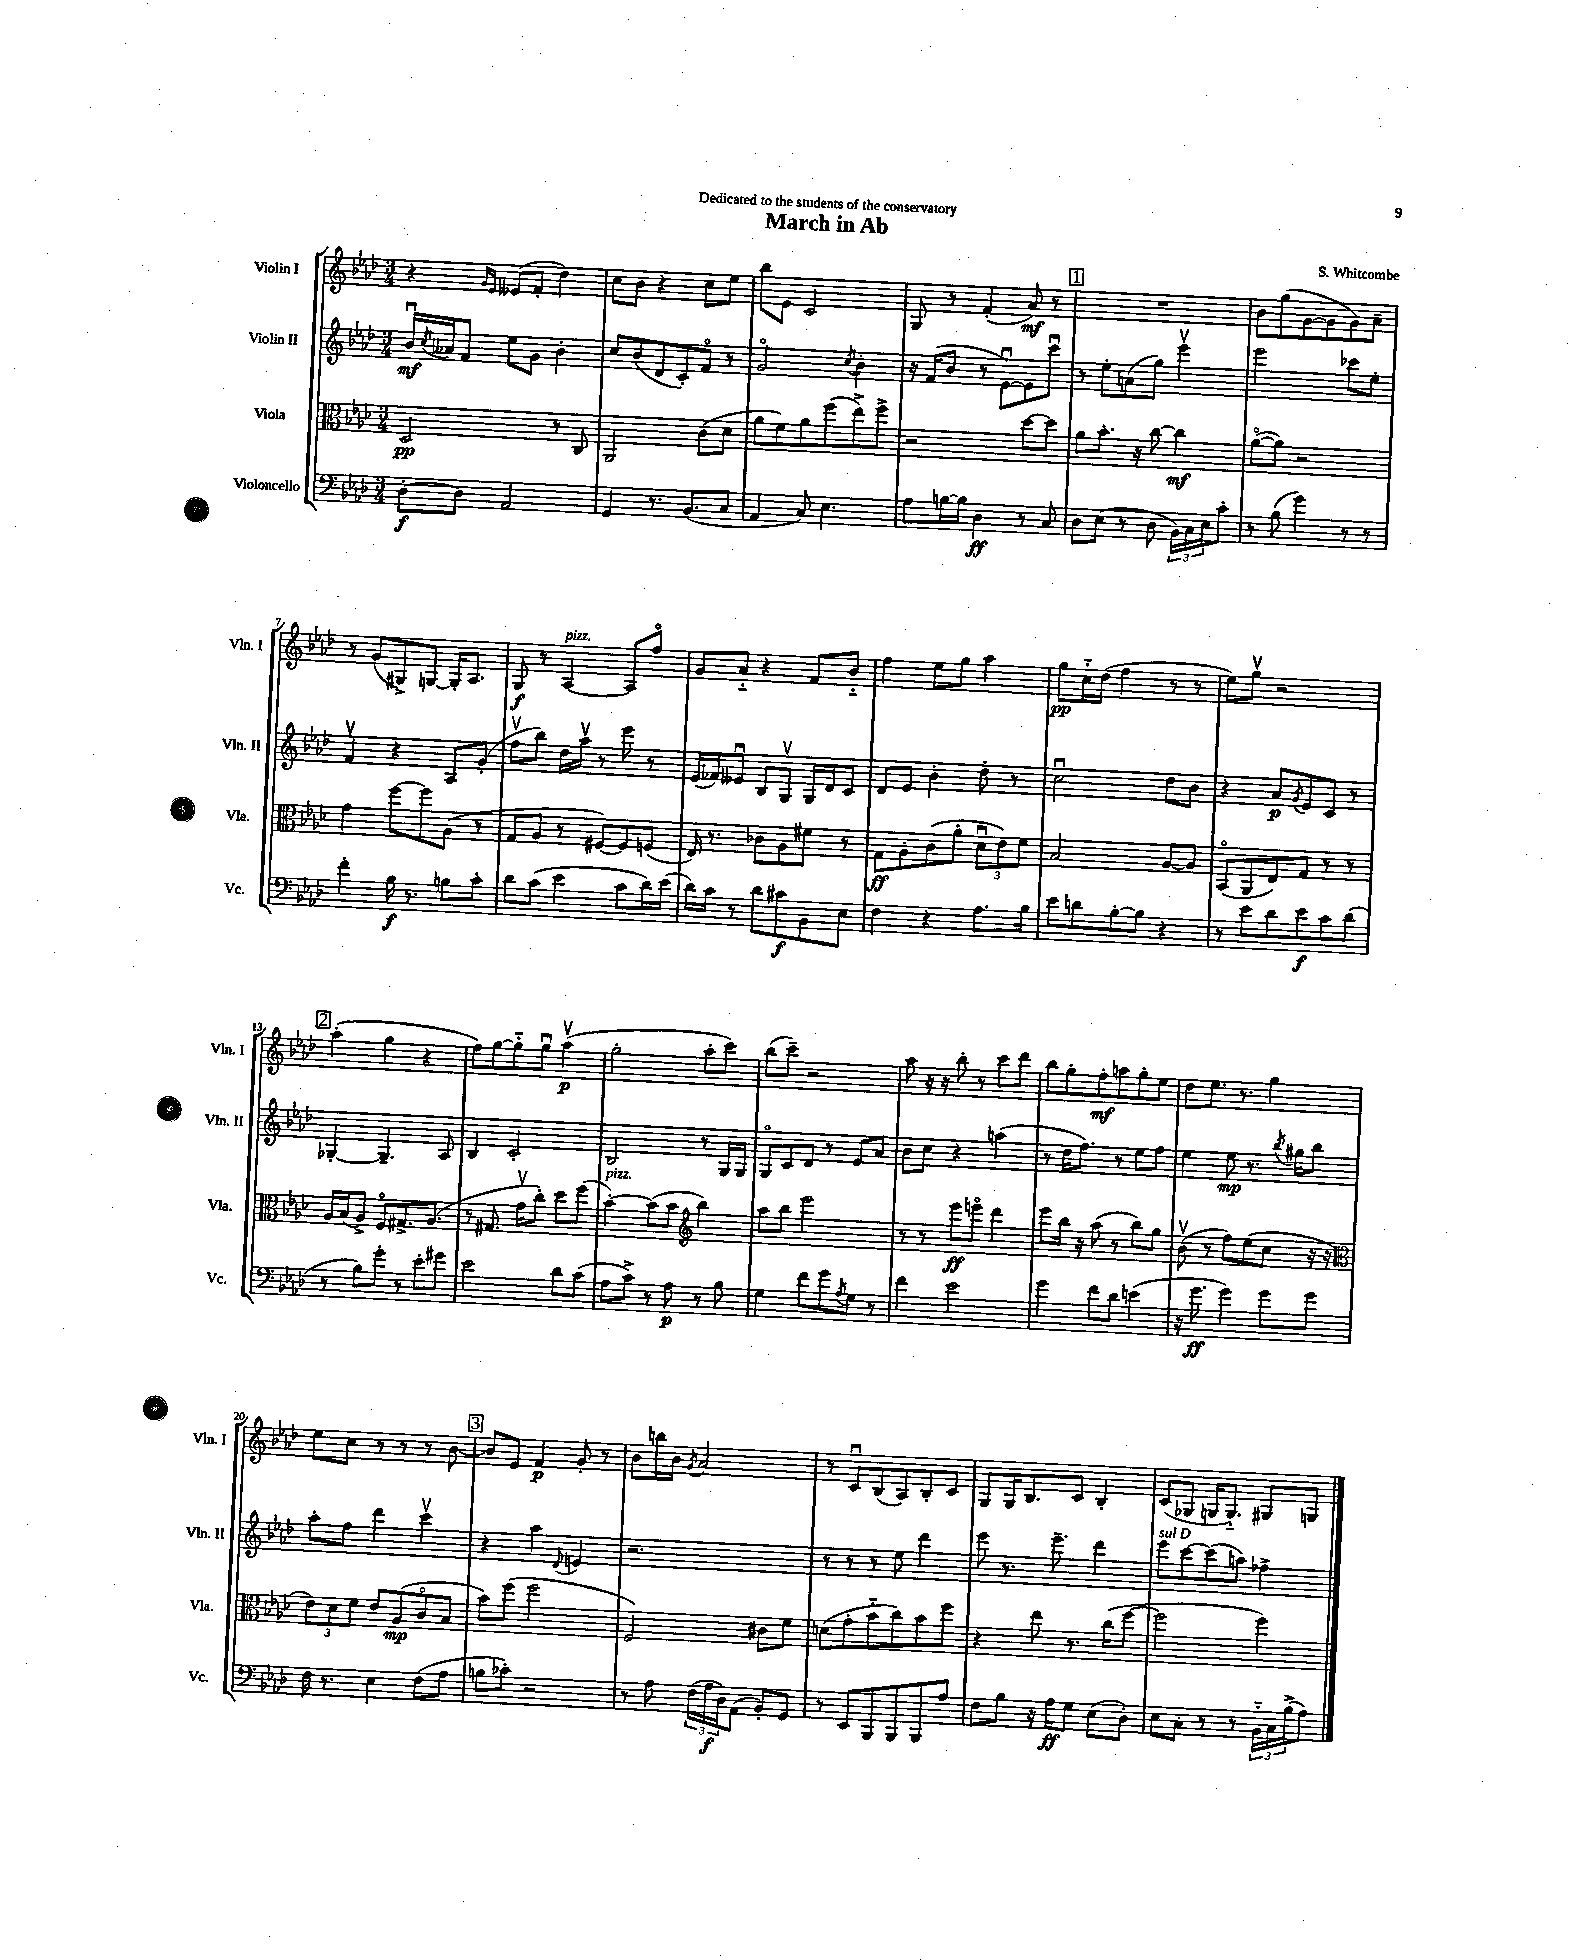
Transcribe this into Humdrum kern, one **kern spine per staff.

**kern	**kern	**kern	**kern
*staff4	*staff3	*staff2	*staff1
*clefF4	*clefC3	*clefG2	*clefG2
*k[b-e-a-d-]	*k[b-e-a-d-]	*k[b-e-a-d-]	*k[b-e-a-d-]
*M3/4	*M3/4	*M3/4	*M3/4
[8D-'	2D-	16b-u	4r
.	.	8qcc	.
.	.	16a--	.
8D-]	.	8f	.
.	.	.	16qqg
.	.	.	16qqe-
2AA-	.	8ee-	(8e--
.	.	8g	8f'
.	8r	4b-'	4dd-)
.	8C	.	.
=	=	=	=
4GG	2AA-	8cc	8cc
.	.	(8b-	8b-
8.r	.	8d-	4r
.	.	8c')	.
(8.BB-	.	.	.
.	(8c	8fo	8cc
8C	8d-	8r	8ee-
=	=	=	=
4AA-	8a-	2go	8bb-
.	8f)	.	8e-
8C)	8a-	.	2c
4.E-	(8ff	.	.
.	.	8qcc	.
.	8ee-^)	4b-'	.
.	8ff^	.	.
=	=	=	=
8A-	2r	16r	8G
.	.	(16f	.
[16B	.	8b-	8r
16B]	.	.	.
4D-	.	8r	(4f'
.	.	[8e-u)	.
8r	[8dd-	8e-]	8a-)
8C	8dd-]	8cccu	8r
=	=	=	=
8D-	8a-	8r	2.r
(8E-	8.b-'	8ee-'	.
8r	.	(8a	.
.	16r	.	.
8D-	[8cc	8gg)	.
24BB-)	4cc]	4eee-v	.
24C	.	.	.
24E-	.	.	.
8c'	.	.	.
=	=	=	=
8r	([8a-o	2eee-	8b-
(8B-	8a-])	.	(8gg
4g)	2r	.	[8g
.	.	.	8g]
8r	.	8ccc-	8g)
8r	.	8ee-'	8a-~
=	=	=	=
4f'	4g	4fv	8r
.	.	.	(8g
16B-	[8ff	4r	8G#^)
8.r	.	.	.
.	8ff]	.	[8G
8B	(8A-	8A-	16G']
.	.	.	8.A-
8c'	8r	(8g'	.
=	=	=	=
8d-	8G	8ffv	8G
(8c	8A-	8bb-)	8r
4e-	8r	16dd-	[4A-
.	.	16aa-v	.
.	[8F#)	8r	.
8c	8F#]	8eee-	8A-]
16d-)	(8F	8r	8ffo
(16e-	.	.	.
=	=	=	=
16d-)	16E-)	(16e-	8g
16c	8.r	16f-)	.
8r	.	8e--u	8a-'~
8d-	8c-	8B-	4r
8c#	8A-	8Gv	.
8BB-	8f#	16G	8f
.	.	16d-	.
8E-	8r	8c	8b-'~
=	=	=	=
4F	8G	8d-	4ff
.	8A-'	8e-	.
4r	(8c	4b-'	8ee-
.	8a-'	.	8gg
8.A-	12d-u	8dd-'	4aa-
.	12e-)	.	.
.	.	8r	.
.	12f	.	.
16B-	.	.	.
=	=	=	=
8e-	2B-	2ccu	8gg
8d	.	.	16cc'~
.	.	.	(16dd-
[8B-'	.	.	4ff
8B-]	.	.	.
4r	[8A-	8dd-	8r
.	8A-]	8b-	8r
=	=	=	=
8r	(8BB-o	4r	8ee-)
8e-	8AA-	.	8ggv
8d-	8E-)	8a-	2r
.	.	8qg	.
8e-	8G	8e-	.
8c	8r	8c	.
(8d-	8r	8r	.
=	=	=	=
8r	16A-	[4G-'	(4aa-'
.	(16B-	.	.
8B-)	8A-^)	.	.
8g'	8Fo	4.G-~]	4gg
8r	8.G#^	.	.
8e-'	.	.	4r
.	(8.A-	.	.
8g#	.	8A-	.
=	=	=	=
2e-	8r	4B-	8ff)
.	8.G#	.	[8gg
.	.	2c'	8gg'~]
.	16gv	.	.
.	8cc')	.	8ggu
8d-	8dd-	.	(4aa-v
(8c	(8ff	.	.
=	=	=	=
8A-	[4b-')	2B-	2gg'
8c^)	.	.	.
8r	(8b-]	.	.
8A-	8b-	.	.
*	*clefG2	*	*
8r	4bb-)	8r	8aa-'
8B-	.	16G	8ccc)
.	.	16G	.
=	=	=	=
4G	8aa-	8Go	(8bb-
.	8bb-	8c	8ccc~)
8f	2eee-	8d-	2r
8g	.	8r	.
8qA-	.	.	.
8G	.	8e-	.
8r	.	8a-	.
=	=	=	=
4f	8r	8b-	8aa-
.	8r	8cc	16r
.	.	.	16r
2e-	8eee-	4r	8bb-'
.	8eeeo	.	8r
.	4ddd-	(4aa	8ccc
.	.	.	8ddd-
=	=	=	=
4g	8eee-	8r	8bb-
.	16bb-	16dd-	8gg'
.	16r	8.ff)	.
8f	(8aa-	.	8ff'
8d-	8r	8r	8aa
(4e	8bb-)	8ee-	8gg'
.	8gg	8ff	8ee-
=	=	=	=
16r	(8b-v	4ee-	8dd-
8.g	.	.	.
.	8r	.	8.ee-
4g)	8ff)	8ee-	.
.	.	.	8.r
.	(8ee-	8.r	.
8g	8cc	.	4gg
.	.	8qbb-	.
.	.	16gg#	.
8g	16r	8bb-	.
.	16r	.	.
=	=	=	=
*	*clefC3	*	*
16F	12e-)	8aa-'	8ee-
8.r	.	.	.
.	12d-	.	.
.	.	8ff	8cc
.	12f	.	.
4E-	8e-	4ddd-	8r
.	(8A-	.	8r
(8F	8co	4cccv	8r
8A-	8B-	.	[8b-
=	=	=	=
8B	8b-)	4r	8b-]
8c-')	(8ff	.	8e-
2r	2ff	4aa-	4f
.	.	8qqd-	.
.	.	4e	8g'
.	.	.	8r
=	=	=	=
8r	2F)	2.r	8b-
8A-	.	.	16bb
.	.	.	16b-
.	.	.	8qg
(24F	.	.	2a-
24A-	.	.	.
24D-)	.	.	.
(8AA-	.	.	.
8BB-')	8c#	.	.
8GG	8f	.	.
=	=	=	=
8r	(8d	8r	8r
8EE-	8g'	8r	8cu
8BBB-	8b-'~	8r	(8B-
8BBB-	8cc)	8ee-	8A-)
8BBB-	8b-	4ddd-	8B-'
8A-	8ff	.	8c
=	=	=	=
8F	4r	8eee-	8G
8B-	.	8.r	16G
.	.	.	8.B-
16r	8ee-	.	.
16A-	.	8.eee-~	.
8G	8.r	.	8c
(8E-	.	4ddd-	4B-'
.	(16cc	.	.
8D-')	[8ff	.	.
=	=	=	=
8E-	2ff]	8eee-	(8c
8C'	.	[8ccc	8G-
8r	.	(8ccc]	16G
.	.	.	8.G'~)
8r	.	8aa)	.
24BB-'~	4ff)	4ff-^	8G#
24C	.	.	.
(24B-^	.	.	.
8A-)	.	.	8G
==	==	==	==
*-	*-	*-	*-
